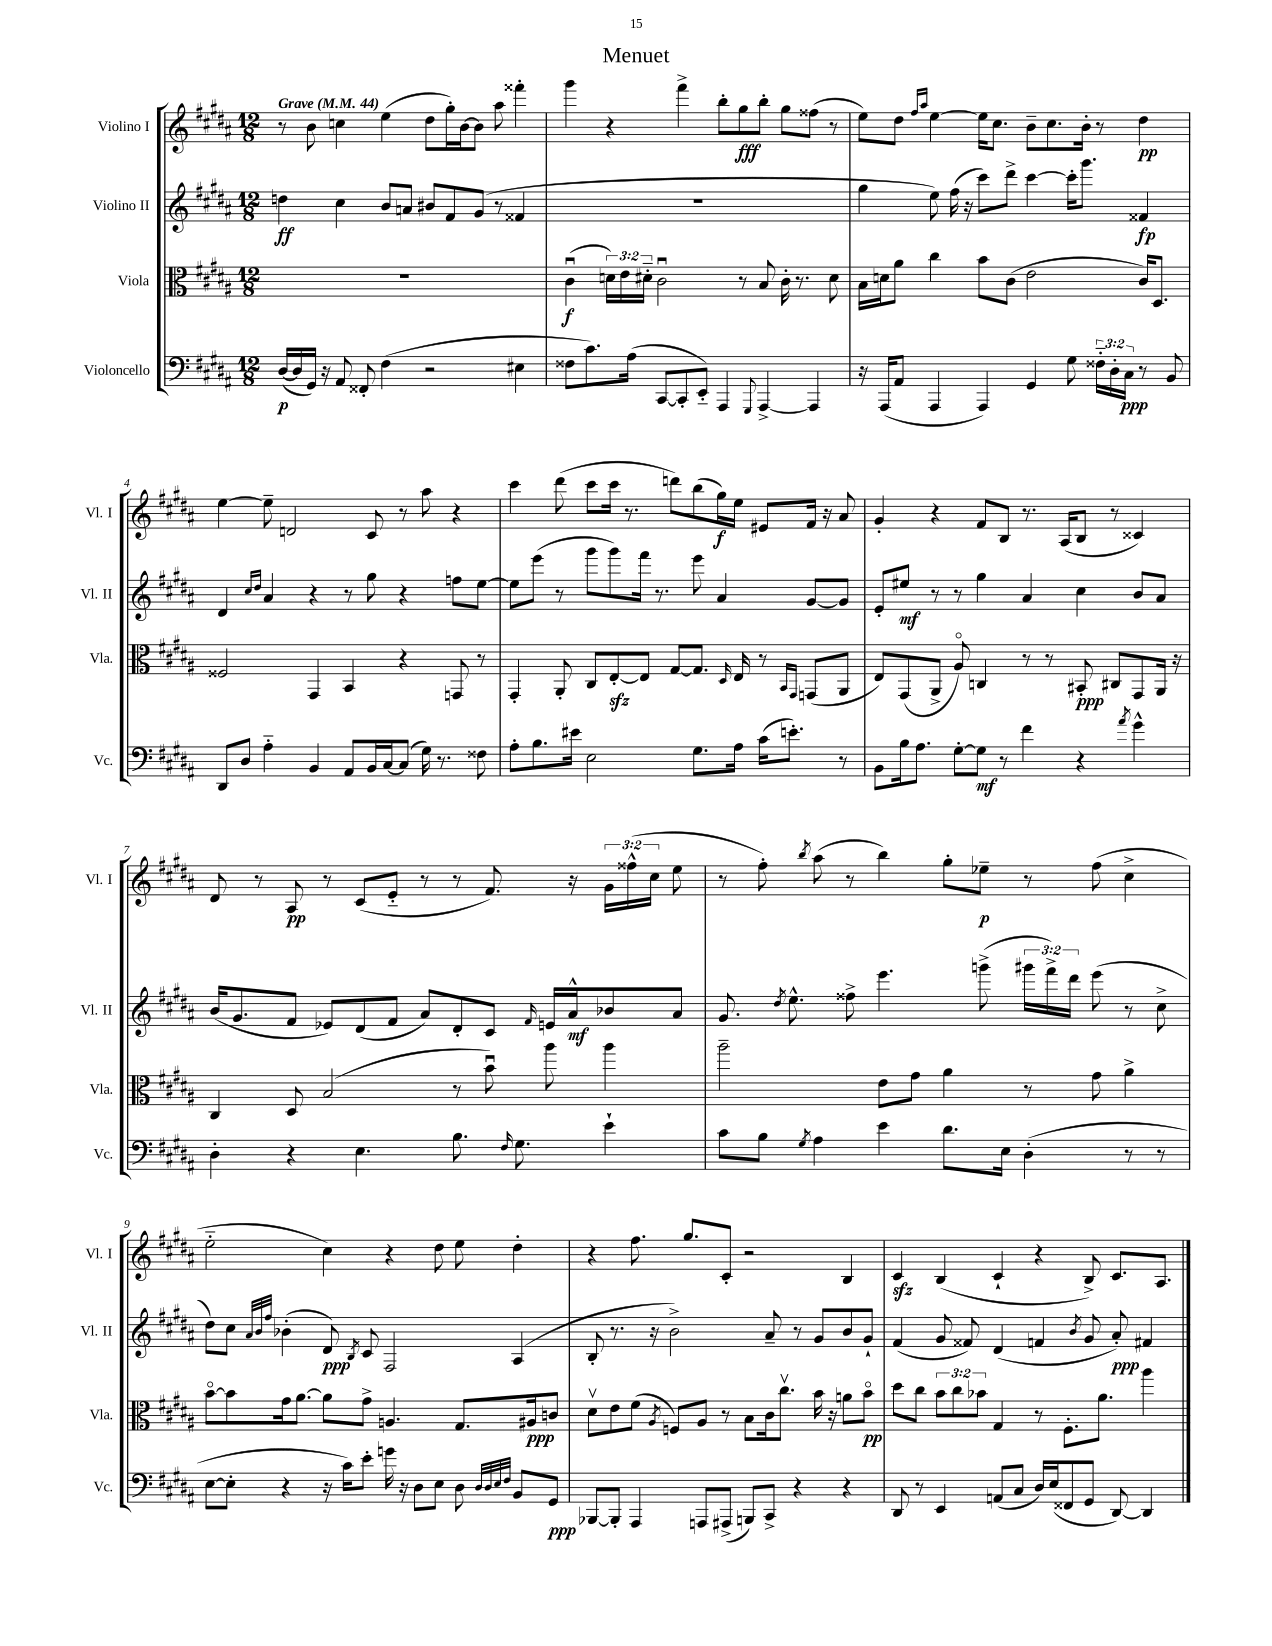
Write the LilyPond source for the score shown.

\header { title = "Menuet" }
<<
\new StaffGroup <<
\new Staff = "s0" \with { instrumentName = "Violino I" shortInstrumentName = "Vl. I" } {
    \clef treble \key b \major \numericTimeSignature \time 12/8 \override Staff.TupletNumber.text = #tuplet-number::calc-fraction-text \tempo "Grave" 4 = 44
    \autoBeamOff r8 b'8 c''4 e''4( dis''8[ gis''16-.) b'16~ b'8] ais''8 fisis'''4-. |
    gis'''4 r4 fis'''4-> b''8[-. gis''8\fff b''8]-. gis''8[ fisis''8]( r8 |
    e''8[) dis''8] \grace { fis''16[ ais''16] } e''4~ e''16[ cis''8.] b'8[-- cis''8. b'16]-. r8 dis''4\pp |
    e''4~ e''8-- d'2 cis'8 r8 ais''8 r4 |
    cis'''4 dis'''8( cis'''8[ cis'''16] r8. d'''8[) b''8( gis''16\f) e''16] eis'8[ fis'16] r16 ais'8 |
    gis'4-. r4 fis'8[ b8] r8. ais16[( b8] r8 cisis'4) |
    dis'8 r8 ais8\pp r8 cis'8[( e'8]-_ r8 r8 fis'8.) r16 \tuplet 3/2 { gis'16[ fisis''16-^( cis''16] } e''8 |
    r8 fis''8-.) \acciaccatura { b''8 } ais''8( r8 b''4) gis''8[-. ees''8]--\p r8 fis''8( cis''4-> |
    e''2-_ cis''4) r4 dis''8 e''8 dis''4-. |
    r4 fis''8. gis''8.[ cis'8]-. r2 b4 |
    cis'4\sfz b4( cis'4-! r4 b8->) cis'8.[ ais8.] \bar "|." |
}
\new Staff = "s1" \with { instrumentName = "Violino II" shortInstrumentName = "Vl. II" } {
    \clef treble \key b \major \numericTimeSignature \time 12/8 \override Staff.TupletNumber.text = #tuplet-number::calc-fraction-text
    \autoBeamOff d''4\ff cis''4 b'8[ a'8] bis'8[ fis'8 gis'8]( r8 fisis'4 |
    R1. |
    gis''4 e''8) fis''16( r16 cis'''8[) dis'''8]-> cis'''4~ cis'''16[-. gis'''8.] fisis'4\fp |
    dis'4 \grace { cis''16[ dis''16] } ais'4 r4 r8 gis''8 r4 f''8[ e''8]~ |
    e''8[ e'''8]( r8 gis'''8[ gis'''8) fis'''16] r8. e'''8 ais'4 gis'8[~ gis'8] |
    e'8[-. eis''8]\mf r8 r8 gis''4 ais'4 cis''4 b'8[ ais'8] |
    b'16[( gis'8. fis'8] ees'8[) dis'8( fis'8] ais'8[) dis'8-. cis'8] \grace { fis'16 } e'16[ ais'16-^\mf bes'8 ais'8] |
    gis'8. \acciaccatura { dis''8 } e''8.-^ fisis''8-> e'''4. g'''8->( \tuplet 3/2 { gis'''16[ fis'''16->) dis'''16] } e'''8( r8 cis''8-> |
    dis''8[) cis''8] \grace { ais'32[ b'32 fis''32] } bes'4-.( dis'8\ppp) \acciaccatura { b8 } cis'8 fis2 ais4( |
    b8-. r8. r16 b'2->) ais'8-- r8 gis'8[ b'8 gis'8]-! |
    fis'4( gis'8 fisis'8) dis'4( f'4 \acciaccatura { b'8 } gis'8 ais'8-.\ppp) fis'4 \bar "|." |
}
\new Staff = "s2" \with { instrumentName = "Viola" shortInstrumentName = "Vla." } {
    \clef alto \key b \major \numericTimeSignature \time 12/8 \override Staff.TupletNumber.text = #tuplet-number::calc-fraction-text
    \autoBeamOff R1. |
    cis'4\downbow\f( \tuplet 3/2 { d'16[) e'16 dis'16]-_ } cis'2\downbow r8 b8 cis'16-. r8. dis'8 |
    b16[ d'16 ais'8] cis''4 b'8[ cis'8]( e'2 cis'16[) dis8.] |
    fisis2 gis,4 b,4 r4 g,8 r8 |
    gis,4-. ais,8-. cis8[ e8~-.\sfz e8] gis8[~ gis8.] \grace { dis16 } e16 r8 \grace { b,16[ gis,16] } g,8[( ais,8] |
    e8[) gis,8( ais,8]-> ais8\flageolet) c4 r8 r8 bis,8-.\ppp cis8[ gis,8 ais,16] r16 |
    cis4 dis8 b2( r8 b'8\downbow) ais''8 ais''4 |
    ais''2-- e'8[ gis'8] ais'4 r8 gis'8 ais'4-> |
    b'8[~\flageolet b'8 gis'16 ais'8.]~ ais'8[ gis'8]-> a4. gis8.[ ais16\ppp c'8] |
    dis'8[\upbow e'8 fis'8]( \acciaccatura { ais8 } f8[) ais8] r8 b8[ cis'16 cis''8.]\upbow b'16 r16 a'8[ b'8]\flageolet\pp |
    dis''8[ cis''8] \tuplet 3/2 { b'8[ cis''8 bes'8] } gis4 r8 fis8.[-. ais'8.] ais''4 \bar "|." |
}
\new Staff = "s3" \with { instrumentName = "Violoncello" shortInstrumentName = "Vc." } {
    \clef bass \key b \major \numericTimeSignature \time 12/8 \override Staff.TupletNumber.text = #tuplet-number::calc-fraction-text
    \autoBeamOff dis16[~\p( dis16 gis,16]) r16 ais,8 fisis,8-. fis4( r2 eis4 |
    fisis8[ cis'8.) ais16]( cis,8[~ cis,8-. e,8]-_) ais,,4 \appoggiatura { gis,,8 } ais,,4~-> ais,,4 |
    r16 ais,,16[( ais,8] ais,,4 ais,,4) gis,4 gis8 \tuplet 3/2 { fisis16[-_ dis16-. cis16]\ppp } r8 b,8 |
    dis,8[ dis8] ais4-_ b,4 ais,8[ b,16 cis16~ cis8]( gis16) r8. fisis8 |
    ais8[-. b8. eis'16] e2 gis8.[ ais16] cis'16[( e'8.]-.) r8 |
    b,8[ b16 ais8.] gis8[~-. gis8]\mf r8 fis'4 r4 \acciaccatura { ais'8 } gis'4-^ |
    dis4-. r4 e4. b8. \grace { fis16 } gis8. e'4-! |
    cis'8[ b8] \acciaccatura { gis8 } ais4 e'4 dis'8.[ e16] dis4-.( r8 r8 |
    e8[~ e8]-. r4 r16 cis'16[) e'8]-. g'16 r16 dis8[ e8] dis8 \grace { dis32[ dis32 e32 fis32] } b,8[ gis,8]\ppp |
    bes,,8[~ bes,,8]-. ais,,4 a,,8[ ais,,8]->( b,,8[) cis,8]-> r4 r4 |
    dis,8 r8 e,4 a,8[( cis8] dis16[) e16( fisis,8 gis,8] dis,8~) dis,4 \bar "|." |
}
>>
>>
